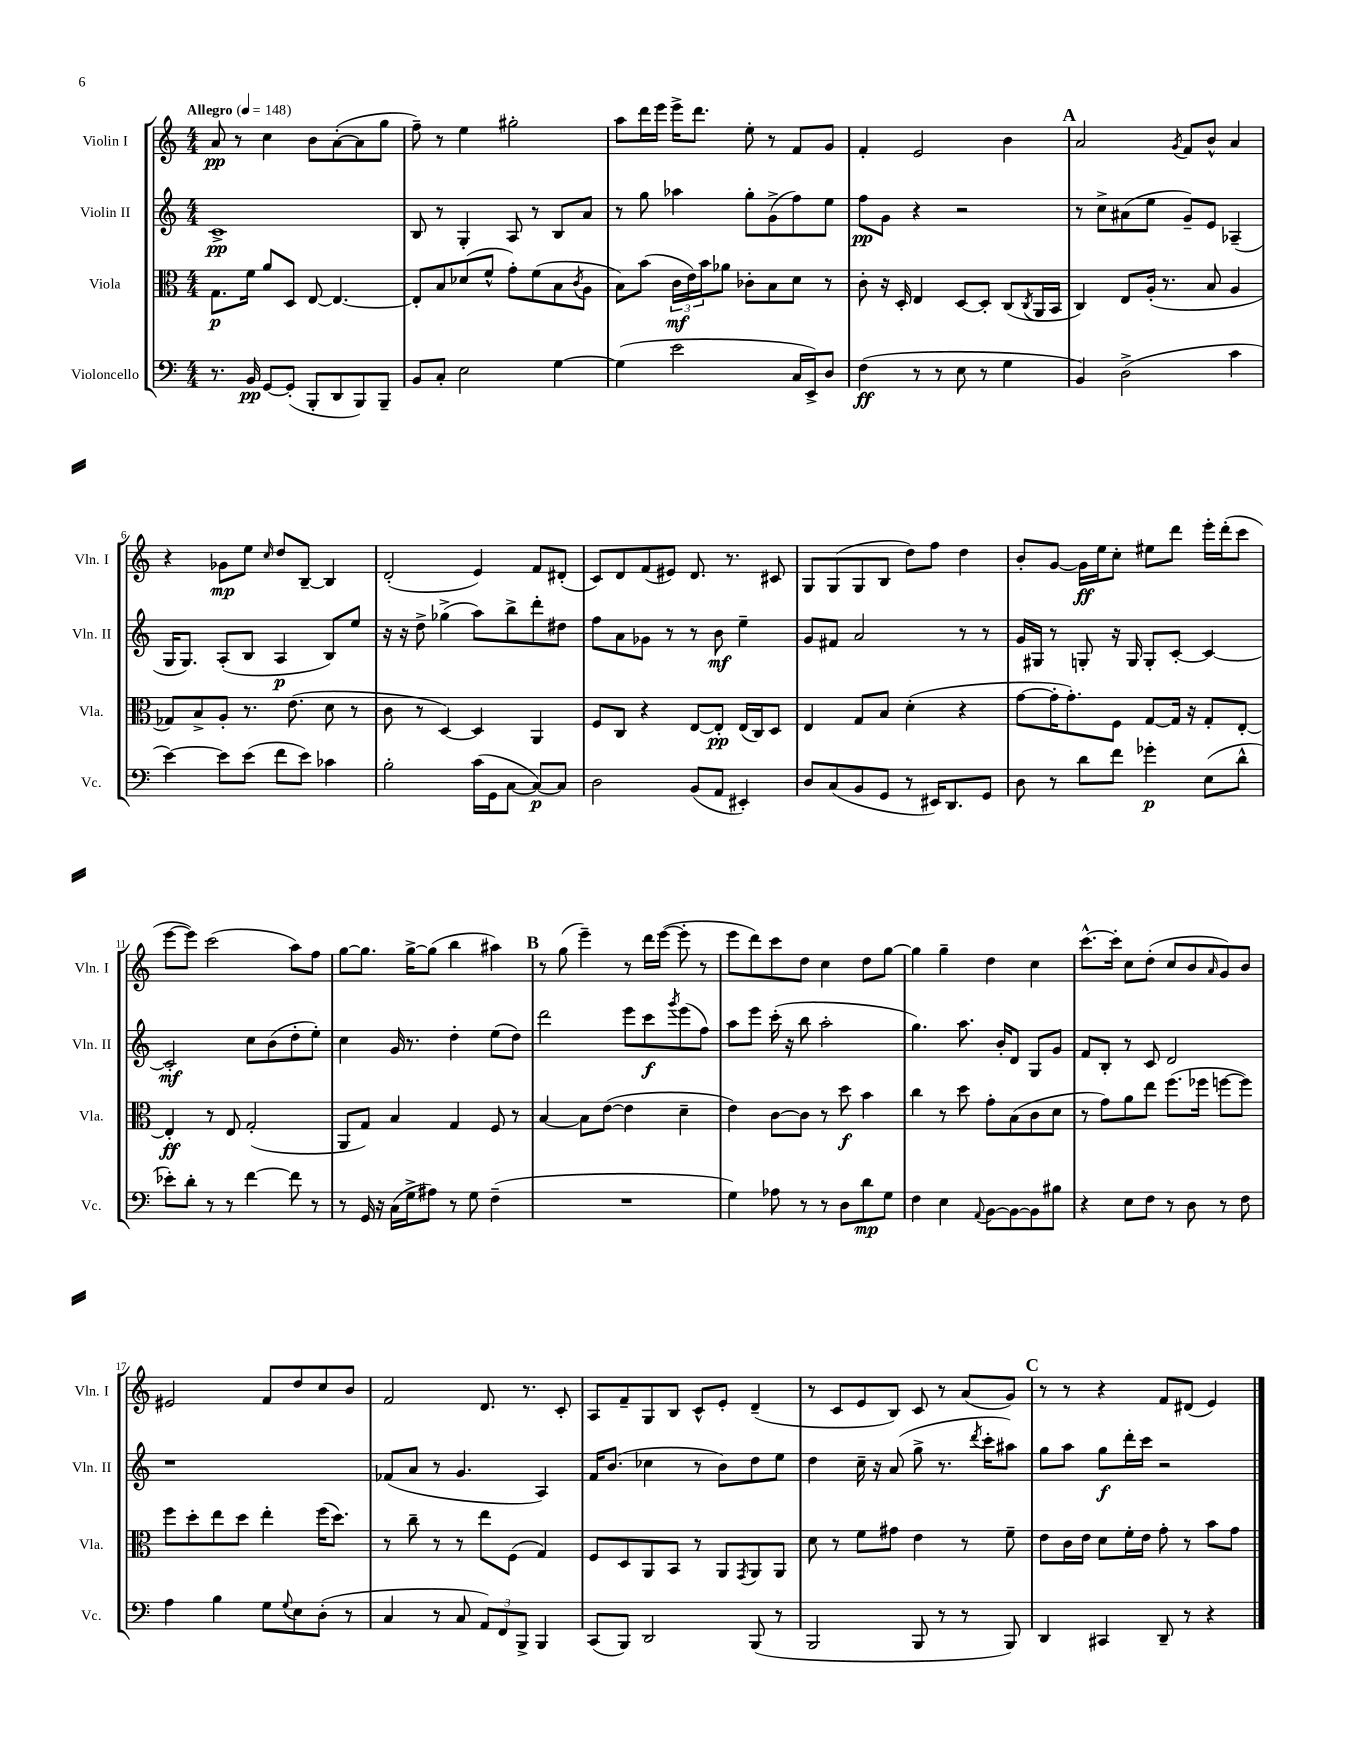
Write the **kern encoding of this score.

**kern	**kern	**kern	**kern
*staff4	*staff3	*staff2	*staff1
*clefF4	*clefC3	*clefG2	*clefG2
*k[]	*k[]	*k[]	*k[]
*M4/4	*M4/4	*M4/4	*M4/4
*MM148	*MM148	*MM148	*MM148
8.r	8.G\L	1c^	8a/
.	.	.	8r
16BB/	16f\Jk	.	.
[8GG/L	8a/L	.	4cc\
(8GG'/]J	8D/J	.	.
8BBB'/L	[8E/	.	8b\L
8DD/	4.E/_	.	([8a'\
8BBB/)	.	.	8a\]
8BBB~/J	.	.	8gg\J
=	=	=	=
8BB/L	8E'/]L	8B/	8ff~\)
8C'/J	8B/	8r	8r
2E\	(8d-/	4G'/	4ee\
.	8f^^/J	.	.
.	8g'\L)	8A/	2gg#'\
.	(8f\	8r	.
[4G\	8B\	8B/L	.
.	8qc/	.	.
.	8A\J	8a/J	.
=	=	=	=
(4G\]	8B\L)	8r	8aa\L
.	(8b\J	8gg\	16ddd\L
.	.	.	16eee\JJ
2e\	24c\LL	4aa-\	16eee^\LK
.	24e\)	.	.
.	.	.	8.ddd\J
.	24b\J	.	.
.	8a-\J	.	.
.	8c-'\L	8gg'\L	8ee'\
.	8B\	(8g^\	8r
16C/LL	8d\J	8ff\)	8f/L
16EE^/J)	.	.	.
8D/J	8r	8ee\J	8g/J
=	=	=	=
(4F\	8c'\	8ff\L	4f'/
.	16r	8g\J	.
.	16D'/	.	.
8r	4E/	4r	2e/
8r	.	.	.
8E\	[8D/L	2r	.
8r	8D'/]J	.	.
4G\	(8C/L	.	4b\
.	8qC/	.	.
.	16AA/L	.	.
.	16BB/JJ	.	.
=	=	=	=
4BB/)	4C/)	8r	2a/
.	.	8cc^\L	.
(2D^\	8E/L	(8a#\	.
.	(16A'/Jk	8ee\J	.
.	8.r	.	.
.	.	.	8qg/
.	.	8g~/L)	8f/L
.	8B/	8e/J	8b^^/J
4c\	4A/	(4A-~/	4a/
=	=	=	=
[4e\)	8G-/L)	16G/LK	4r
.	.	8.G/J)	.
.	8B^/	.	.
8e\]L	8A'/J	(8A'/L	8g-\L
(8e\J	8.r	8B/J	8ee\J
.	.	.	16qqcc/
8f\L	.	4A/	8dd/L
.	(8.e\	.	.
8e\J)	.	.	[8B~/J
4c-\	8d\	8B/L)	4B/]
.	8r	8ee/J	.
=	=	=	=
2B'\	8c\	16r	(2d'/
.	.	16r	.
.	8r	8dd^\	.
.	[4D/)	(4gg-^\	.
(16c\LL	4D/]	8aa\L)	4e/)
16GG\J	.	.	.
[8C\J	.	8bb^\	.
8C/_L)	4AA/	8ddd'\	8f/L
8C/]J	.	8dd#\J	(8d#'/J
=	=	=	=
2D\	8F/L	8ff\L	8c/L)
.	8C/J	8a\	8d/
.	4r	8g-\J	(8f/
.	.	8r	8e#/J)
(8BB/L	[8E/L	8r	8.d/
8AA/J	8E'/]J	8b\	.
.	.	.	8.r
4EE#'/)	(16E/LL	4ee~\	.
.	16C/J)	.	.
.	8D/J	.	8c#/
=	=	=	=
8D/L	4E/	8g/L	8G/L
(8C/	.	8f#/J	(8G/
8BB/	8G/L	2a/	8G/
8GG/J	8B/J	.	8B/J
8r	(4d'\	.	8dd\L)
16EE#/LK)	.	.	8ff\J
8.DD/	.	.	.
.	4r	8r	4dd\
8GG/J	.	8r	.
=	=	=	=
8D\	[8g\L	16g/LL	8b'/L
.	.	16G#/JJ	.
8r	16g'\]K	8r	[8g/J
.	8.g'\)	.	.
8d\L	.	8G'/	16g\]LL
.	.	.	16ee\J
8f\J	8F\J	16r	8cc'\J
.	.	16G/	.
4g-'\	[8G/L	8G'/L	8ee#\L
.	16G/]Jk	[8c'/J	8ddd\J
.	16r	.	.
(8E\L	8G'/L	4c/_	16eee'\LL
.	.	.	(16ddd'\J
8d^^\J	[8E'/J	.	8ccc\J
=	=	=	=
8e-'\L)	4E'/]	2c'/]	[8eee\L
8d'\J	.	.	8eee\]J)
8r	8r	.	(2ccc\
8r	8E/	.	.
[4f\	(2G'/	8cc\L	.
.	.	(8b\	.
8f\]	.	8dd'\	8aa\L)
8r	.	8ee'\J)	8ff\J
=	=	=	=
8r	8AA/L	4cc\	[8gg\L
16GG/	8G/J)	.	8.gg\]J
16r	.	.	.
(16C\LL	4B/	16g/	.
16G^\J	.	8.r	[16gg^\LK
8A#\J)	.	.	(8gg\]J
8r	4G/	4dd'\	4bb\
8G\	.	.	.
(4F~\	8F/	(8ee\L	4aa#\)
.	8r	8dd\J)	.
=	=	=	=
1r	[4B/	2ddd\	8r
.	.	.	(8gg\
.	8B\]L	.	4eee~\)
.	([8e\J	.	.
.	4e\]	8eee\L	8r
.	.	8ccc\	16ddd\LL
.	.	.	([16eee\JJ
.	.	8qggg/	.
.	4d~\	(8eee\	8eee'\]
.	.	8ff\J)	8r
=	=	=	=
4G\)	4e\)	8aa\L	8eee\L
.	.	8eee\J	8ddd\)
8A-\	[8c\L	(16ccc'\	8ccc\
.	.	16r	.
8r	8c\]J	8bb\	8dd\J
8r	8r	2aa'\	4cc\
8D\L	8dd\	.	.
8d\	4b\	.	8dd\L
8G\J	.	.	[8gg\J
=	=	=	=
4F\	4cc\	4.gg\)	4gg\]
4E\	8r	.	4gg~\
.	8dd\	8.aa\	.
8qqAA/	.	.	.
[8BB\L	8g'\L	.	4dd\
.	.	16b'/LK	.
8BB\_	(8B\	8d/J	.
8BB\]	8c\	8G/L	4cc\
8B#\J	8d\J	8g/J	.
=	=	=	=
4r	8r	8f/L	[8.ccc^^\L
.	8g\L)	8B'/J	.
.	.	.	16ccc'\]Jk
8E\L	8a\	8r	8cc\L
8F\J	8ee\J	8c/	(8dd'\J
8r	(8.ff\L	2d/	8cc/L
8D\	.	.	8b/
.	16ff-\Jk	.	.
.	.	.	16qqa/
8r	[8ff\L	.	8g/)
8F\	8ff\]J)	.	8b/J
=	=	=	=
4A\	8ff\L	1r	2e#/
.	8dd'\	.	.
4B\	8ee\	.	.
.	8dd\J	.	.
8G\L	4ee'\	.	8f/L
8qqG/	.	.	.
8E\	.	.	8dd/
(8D'\J	(16ff\LK	.	8cc/
.	8.dd\J)	.	.
8r	.	.	8b/J
=	=	=	=
4C/	8r	(8f-/L	2f/
.	8cc~\	8a/J	.
8r	8r	8r	.
8C/	8r	4.g/	.
12AA/L)	8ee\L	.	8.d/
12FF/	.	.	.
.	(8F\J	.	.
12BBB^/J	.	.	.
.	.	.	8.r
4BBB/	4G/)	4A/)	.
.	.	.	8c'/
=	=	=	=
(8CC/L	8F/L	16f/LK	8A/L
.	.	(8.b/J	.
8BBB/J)	8D/	.	8f~/
2DD/	8AA/	4cc-\	8G/
.	8BB/J	.	8B/J
.	8r	8r	8c^^/L
.	8AA/L	8b\L)	8e'/J
.	8qGG/	.	.
(8BBB/	8AA/	8dd\	(4d~/
8r	8AA/J	8ee\J	.
=	=	=	=
2BBB/	8d\	4dd\	8r
.	8r	.	8c/L
.	8f\L	16cc~\	8e/
.	.	16r	.
.	8g#\J	(8a/	8B/J)
8BBB/	4e\	8gg^\	8c/
8r	.	8.r	8r
8r	8r	.	(8a/L
.	.	8qddd/	.
.	.	16ccc'\LK	.
8BBB/)	8f~\	8aa#\J)	8g/J)
=	=	=	=
4DD/	8e\L	8gg\L	8r
.	16c\L	8aa\J	8r
.	16e\JJ	.	.
4CC#/	8d\L	8gg\L	4r
.	16f'\L	16ddd'\L	.
.	16e\JJ	16ccc\JJ	.
8DD~/	8g'\	2r	8f/L
8r	8r	.	(8d#/J
4r	8b\L	.	4e/)
.	8g\J	.	.
==	==	==	==
*-	*-	*-	*-
